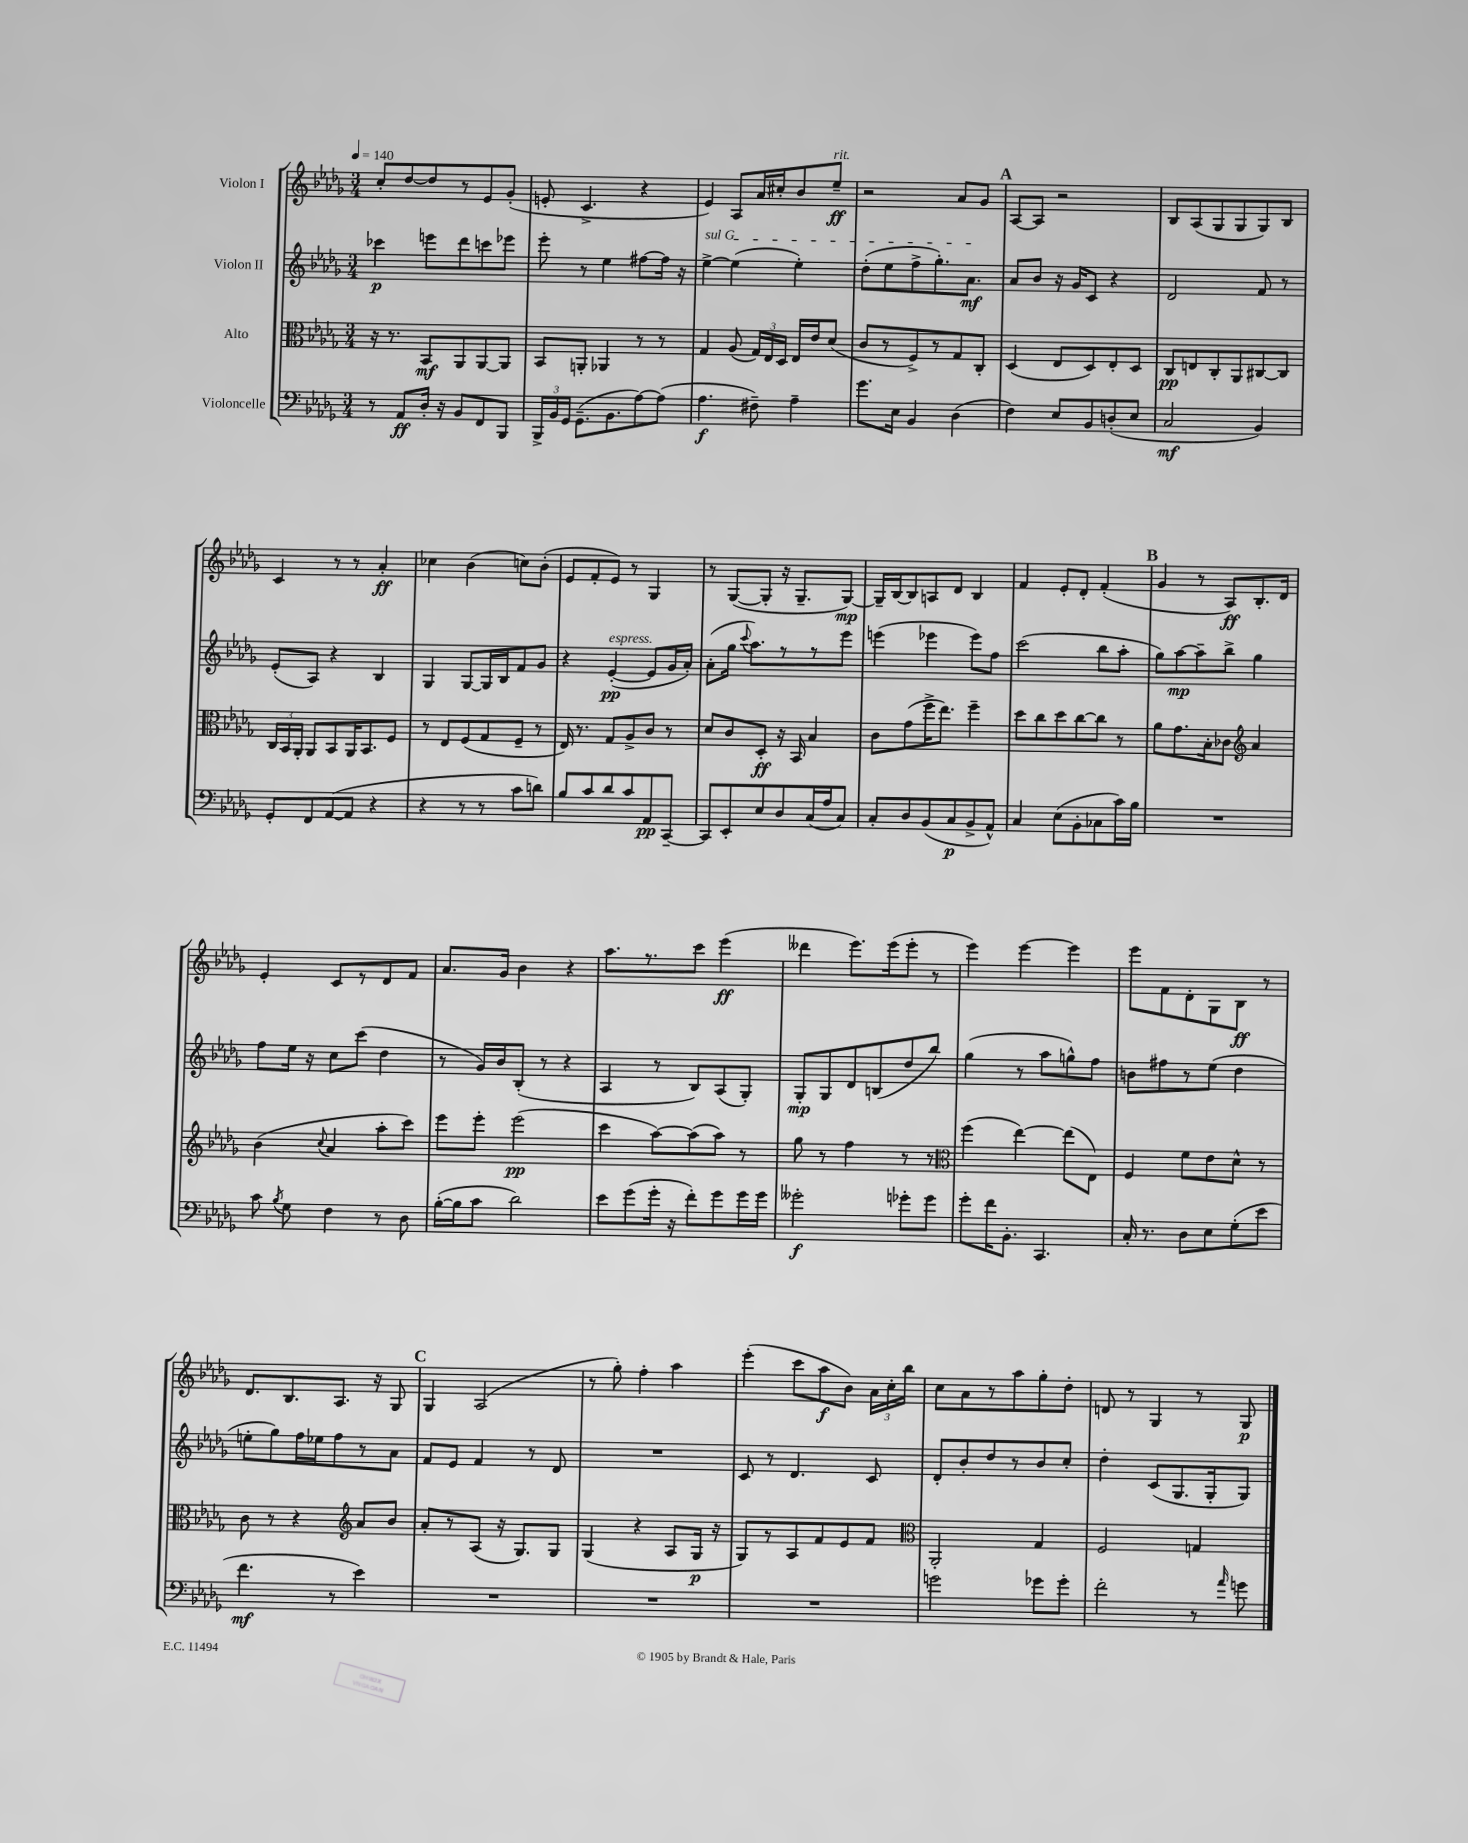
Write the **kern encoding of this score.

**kern	**dynam	**kern	**dynam	**kern	**dynam	**kern	**dynam
*part4	*part4	*part3	*part3	*part2	*part2	*part1	*part1
*staff4	*staff4	*staff3	*staff3	*staff2	*staff2	*staff1	*staff1
*I"Violoncelle	*	*I"Alto	*	*I"Violon II	*	*I"Violon I	*
*clefF4	*	*clefC3	*	*clefG2	*	*clefG2	*
*k[b-e-a-d-g-]	*	*k[b-e-a-d-g-]	*	*k[b-e-a-d-g-]	*	*k[b-e-a-d-g-]	*
*M3/4	*	*M3/4	*	*M3/4	*	*M3/4	*
*MM140	*	*MM140	*	*MM140	*	*MM140	*
=1	=1	=1	=1	=1	=1	=1	=1
8r	.	16r	.	4ccc-X\	p	8cc'/L	.
.	.	8.r	.	.	.	.	.
8AA-/L	ff	.	.	.	.	[8dd-/	.
16D-'/Jk	.	8BB-/L	mf	8eeen\L	.	8dd-/]	.
16r	.	.	.	.	.	.	.
8BB-/L	.	8AA-/	.	8ddd-\	.	8r	.
8FF/	.	[8AA-/	.	8cccn\	.	8e-/	.
8BBB-/J	.	8AA-/J]	.	8eee-X\J	.	(8g-'/J	.
=2	=2	=2	=2	=2	=2	=2	=2
24BBB-^/LL	.	8BB-/L	.	8eee-'\	.	8en'/	.
24BB-/	.	.	.	.	.	.	.
24GG-/JJ	.	.	.	.	.	.	.
(8.GG-~\L	.	8AAn'/J	.	8r	.	4.c^/	.
.	.	4AA-X/	.	4ee-\	.	.	.
8.BB-\	.	.	.	.	.	.	.
[8A-\)	.	8r	.	[8ff#X\L	.	4r	.
(8A-\J]	.	8r	.	16ff#\Jk]	.	.	.
.	.	.	.	16r	.	.	.
=3	=3	=3	=3	=3	=3	=3	=3
!	!	!	!	!LO:TX:a:i:t=sul G	!	!	!
4.A-\	f	4G-/	.	[4ee-^\	.	4e-/)	.
.	.	(8A-/	.	(4ee-\]	.	8A-/L	.
8F#X~\)	.	24G-/LL)	.	.	.	16a-/L	.
.	.	24E-/	.	.	.	.	.
.	.	.	.	.	.	16cc#X'/J	.
.	.	24D-/JJ	.	.	.	.	.
4A-~\	.	16E-/LL	.	4ee-'\)	.	8b-/	.
.	.	16e-/J	.	.	.	.	.
!	!	!	!	!	!	!LO:TX:a:i:t=rit.	!
.	.	(8d-/J	.	.	.	8ee-~/J	ff
=4	=4	=4	=4	=4	=4	=4	=4
8.g-\L	.	8c/L	.	(8dd-'\L	.	2r	.
.	.	8r	.	8ee-\	.	.	.
16E-\Jk	.	.	.	.	.	.	.
4BB-/	.	8F^/)	.	8ff^\	.	.	.
.	.	8r	.	8.gg-'\)	.	.	.
(4D-\	.	8G-/	.	.	.	8a-/L	.
.	.	.	.	8.a-\J	mf	.	.
.	.	8C'/J	.	.	.	8g-/J	.
!!LO:REH:place=s1:t=A
=5	=5	=5	=5	=5	=5	=5	=5
4F\)	.	(4D-/	.	8a-/L	.	[8A-/L	.
.	.	.	.	8b-/J	.	8A-/J]	.
8E-/L	.	8E-/L	.	16r	.	2r	.
.	.	.	.	16g-/KL	.	.	.
8BB-/	.	8D-/)	.	8c/J	.	.	.
(8Dn'/	.	8E-'/	.	4r	.	.	.
8E-/J	.	8D-/J	.	.	.	.	.
=6	=6	=6	=6	=6	=6	=6	=6
2C/	mf	8C/L	pp	2d-/	.	8B-/L	.
.	.	8En/	.	.	.	(8A-/	.
.	.	8C'/	.	.	.	8G-/	.
.	.	8AA-/	.	.	.	8G-/	.
4BB-/)	.	[8C#X/	.	8f/	.	8G-/)	.
.	.	8C#/J]	.	8r	.	8B-/J	.
!!LO:LB:g=z
=7	=7	=7	=7	=7	=7	=7	=7
8GG-'/L	.	24C/LL	.	(8e-'/L	.	4c/	.
.	.	24BB-/	.	.	.	.	.
.	.	24AA-'/JJ	.	.	.	.	.
8FF/	.	8AA-/L	.	8A-/J)	.	.	.
([8AA-/	.	8BB-/	.	4r	.	8r	.
8AA-/J]	.	16AA-/K	.	.	.	8r	.
.	.	8.BB-/	.	.	.	.	.
4r	.	.	.	4B-/	.	4a-'/	ff
.	.	8F/J	.	.	.	.	.
=8	=8	=8	=8	=8	=8	=8	=8
4r	.	8r	.	4G-/	.	4cc-X\	.
.	.	8E-/L	.	.	.	.	.
8r	.	(8F/	.	[8G-/L	.	(4b-\	.
8r	.	8G-/	.	16G-/L]	.	.	.
.	.	.	.	16B-/J	.	.	.
8c\L	.	8F~/J	.	8f/	.	8ccn\L)	.
8dn\J)	.	8r	.	8g-/J	.	(8b-'\J	.
=9	=9	=9	=9	=9	=9	=9	=9
8B-/L	.	16E-/)	.	4r	.	8e-/L	.
.	.	8.r	.	.	.	.	.
8c/	.	.	.	.	.	8f'/	.
!	!	!	!	!LO:TX:a:i:t=espress.	!	!	!
8d-/	.	8G-/L	.	([4e-'/	pp	8e-/J)	.
8c/	.	8A-^/	.	.	.	8r	.
8AA-/	pp	8c/J	.	8e-/L]	.	4G-/	.
[8CC~/J	.	8r	.	16g-/L	.	.	.
.	.	.	.	16a-'/JJ)	.	.	.
=10	=10	=10	=10	=10	=10	=10	=10
8CC/L]	.	8d-/L	.	(8a-'\L	.	8r	.
8EE-'/	.	8c/	.	16gg-\Jk	.	([8G-/L	.
.	.	.	.	8qqccc/	.	.	.
.	.	.	.	8.aa-\L)	.	.	.
8E-/	.	8D-'/J	ff	.	.	8G-'/J]	.
8D-/	.	16r	.	8r	.	16r	.
.	.	16BB-/	.	.	.	8.G-~/L	.
(16C/L	.	4B-/	.	8r	.	.	.
16A-/J	.	.	.	.	.	.	.
8C/J)	.	.	.	8eee-\J	.	[8G-/J)	mp
=11	=11	=11	=11	=11	=11	=11	=11
8C'/L	.	8c\L	.	(4eeen\	.	16G-~/LL]	.
.	.	.	.	.	.	[16B-/J	.
8D-/	.	(8g-\	.	.	.	8B-/]	.
(8BB-/	.	16ff^\K	.	4eee-X\	.	8An/	.
.	.	8.ee-\J)	.	.	.	.	.
8C/	p	.	.	.	.	8d-/J	.
8BB-^/	.	4ff~\	.	8eee-\L)	.	4B-/	.
8AA-^^/J)	.	.	.	8ff\J	.	.	.
=12	=12	=12	=12	=12	=12	=12	=12
4C/	.	8dd-\L	.	(2ccc\	.	4f/	.
.	.	8cc\	.	.	.	.	.
(8E-\L	.	8dd-\	.	.	.	8e-'/L	.
8BB-'\	.	[8cc\	.	.	.	8d-'/J	.
8C-X\	.	8cc\J]	.	8bb-\L	.	(4f'/	.
16c\L)	.	8r	.	8aa-'\J	.	.	.
16B-\JJ	.	.	.	.	.	.	.
!!LO:REH:place=s1:t=B
=13	=13	=13	=13	=13	=13	=13	=13
2.r	.	8a-\L	.	8gg-\L)	.	4g-/	.
.	.	8.g-\	.	[8aa-\	mp	.	.
.	.	.	.	8aa-~\]	.	8r	.
.	.	16B-'\k	.	.	.	.	.
.	.	8c-X\J	.	8bb-^\J	.	8A-/L)	ff
*	*	*clefG2	*	*	*	*	*
.	.	4a-/	.	4gg-\	.	8.B-'/	.
.	.	.	.	.	.	16d-/Jk	.
!!LO:LB:g=z
=14	=14	=14	=14	=14	=14	=14	=14
8c\	.	(4b-\	.	8ff\L	.	4e-'/	.
8qB-/	.	.	.	.	.	.	.
8G-\	.	.	.	16ee-\Jk	.	.	.
.	.	.	.	16r	.	.	.
.	.	8qqcc/	.	.	.	.	.
4F\	.	4a-/	.	8cc\L	.	8c/L	.
.	.	.	.	(8ccc\J	.	8r	.
8r	.	8aa-'\L	.	4dd-\	.	8d-/	.
8D-\	.	8ccc\J)	.	.	.	8f/J	.
=15	=15	=15	=15	=15	=15	=15	=15
([16B-'\LL	.	8eee-\L	.	8r	.	8.a-/L	.
16B-\J]	.	.	.	.	.	.	.
8c\J	.	8eee-'\J	.	16g-/LL)	.	.	.
.	.	.	.	16b-/J	.	16g-/Jk	.
2d-\)	.	(2eee-\	pp	(8B-'/J	.	4b-\	.
.	.	.	.	8r	.	.	.
.	.	.	.	4r	.	4r	.
=16	=16	=16	=16	=16	=16	=16	=16
8e-\L	.	4ccc\	.	4A-/	.	8.aa-\L	.
(8g-\	.	.	.	.	.	.	.
.	.	.	.	.	.	8.r	.
16g-'\Jk	.	[8aa-\L)	.	8r	.	.	.
16r	.	.	.	.	.	.	.
8f'\L)	.	(8aa-\]	.	8B-/L)	.	8ccc\J	.
8g-\	.	8aa-\J)	.	(8A-/	.	(4eee-\	ff
16g-\L	.	8r	.	8G-'/J)	.	.	.
16g-\JJ	.	.	.	.	.	.	.
=17	=17	=17	=17	=17	=17	=17	=17
2g--X'\	f	8gg-\	.	8G-'/L	mp	4ddd--X\	.
.	.	8r	.	8G-/	.	.	.
.	.	4ff\	.	8d-/	.	8.eee-\L)	.
.	.	.	.	(8Bn/	.	.	.
.	.	.	.	.	.	(16eee-\k	.
8g-X'\L	.	8r	.	8dd-/	.	8eee-'\J	.
8g-\J	.	8r	.	8bb-/J)	.	8r	.
=18	=18	=18	=18	=18	=18	=18	=18
*	*	*clefC3	*	*	*	*	*
8g-'\L	.	(4ff\	.	(4gg-\	.	4eee-\)	.
16f\K	.	.	.	.	.	.	.
8.BB-'\J	.	.	.	.	.	.	.
.	.	[4ee-\)	.	8r	.	[4eee-\	.
4.CC/	.	.	.	8aa-\L	.	.	.
.	.	(8ee-\L]	.	8ggn^^\)	.	4eee-\]	.
.	.	8E-\J)	.	8ff\J	.	.	.
=19	=19	=19	=19	=19	=19	=19	=19
16C'/	.	4F/	.	8bn\L	.	8eee-\L	.
8.r	.	.	.	.	.	.	.
.	.	.	.	8ff#X\	.	8f\	.
8D-\L	.	8f\L	.	8r	.	8d-'\	.
8E-\	.	8e-\	.	(8ee-\J	.	8G-\	.
(8G-'\	.	8d-^^\J	.	4dd-\	.	8B-\J	ff
8e-\J	.	8r	.	.	.	8r	.
!!LO:LB:g=z
=20	=20	=20	=20	=20	=20	=20	=20
4.f\	mf	8c\	.	8een'\L	.	8.d-/L	.
.	.	8r	.	8gg-\)	.	.	.
.	.	.	.	.	.	8.B-/	.
.	.	4r	.	16ff\L	.	.	.
.	.	.	.	16ee-X\J	.	.	.
8r	.	.	.	8ff\	.	8.A-/J	.
*	*	*clefG2	*	*	*	*	*
4e-\)	.	8a-/L	.	8r	.	.	.
.	.	.	.	.	.	16r	.
.	.	8b-/J	.	8a-\J	.	8G-/	.
!!LO:REH:place=s1:t=C
=21	=21	=21	=21	=21	=21	=21	=21
2.r	.	8a-'/L	.	8f/L	.	4G-/	.
.	.	8r	.	8e-/J	.	.	.
.	.	(8A-/J	.	4f/	.	(2A-/	.
.	.	16r	.	.	.	.	.
.	.	8.G-/L)	.	.	.	.	.
.	.	.	.	8r	.	.	.
.	.	8G-/J	.	8d-/	.	.	.
=22	=22	=22	=22	=22	=22	=22	=22
2.r	.	(4G-/	.	2.r	.	8r	.
.	.	.	.	.	.	8gg-'\)	.
.	.	4r	.	.	.	4ff'\	.
.	.	8A-/L	.	.	.	4aa-\	.
.	.	16G-/Jk	p	.	.	.	.
.	.	16r	.	.	.	.	.
=23	=23	=23	=23	=23	=23	=23	=23
2.r	.	8G-/L)	.	8c/	.	(4eee-'\	.
.	.	8r	.	8r	.	.	.
.	.	8A-/	.	4.d-/	.	8ccc\L	.
.	.	8f/	.	.	.	8aa-\	f
.	.	8e-/	.	.	.	8b-\J)	.
.	.	8f/J	.	8c/	.	24a-\LL	.
.	.	.	.	.	.	24cc'\	.
.	.	.	.	.	.	24bb-\JJ	.
=24	=24	=24	=24	=24	=24	=24	=24
*	*	*clefC3	*	*	*	*	*
2gn\	.	2AA-'/	.	8d-'/L	.	8cc\L	.
.	.	.	.	8b-'/	.	8a-\	.
.	.	.	.	8dd-/	.	8r	.
.	.	.	.	8r	.	8aa-\	.
8g-X\L	.	4G-/	.	8b-/	.	8gg-'\	.
8g-'\J	.	.	.	8cc'/J	.	8dd-'\J	.
=25	=25	=25	=25	=25	=25	=25	=25
2f'\	.	2F/	.	4dd-'\	.	8dn/	.
.	.	.	.	.	.	8r	.
.	.	.	.	(8c/L	.	4G-/	.
.	.	.	.	8.G-/	.	.	.
8r	.	4Gn/	.	.	.	8r	.
.	.	.	.	16G-'/k	.	.	.
16qqa-/	.	.	.	.	.	.	.
8gn\	.	.	.	8G-/J)	.	8G-/	p
==	==	==	==	==	==	==	==
*-	*-	*-	*-	*-	*-	*-	*-
